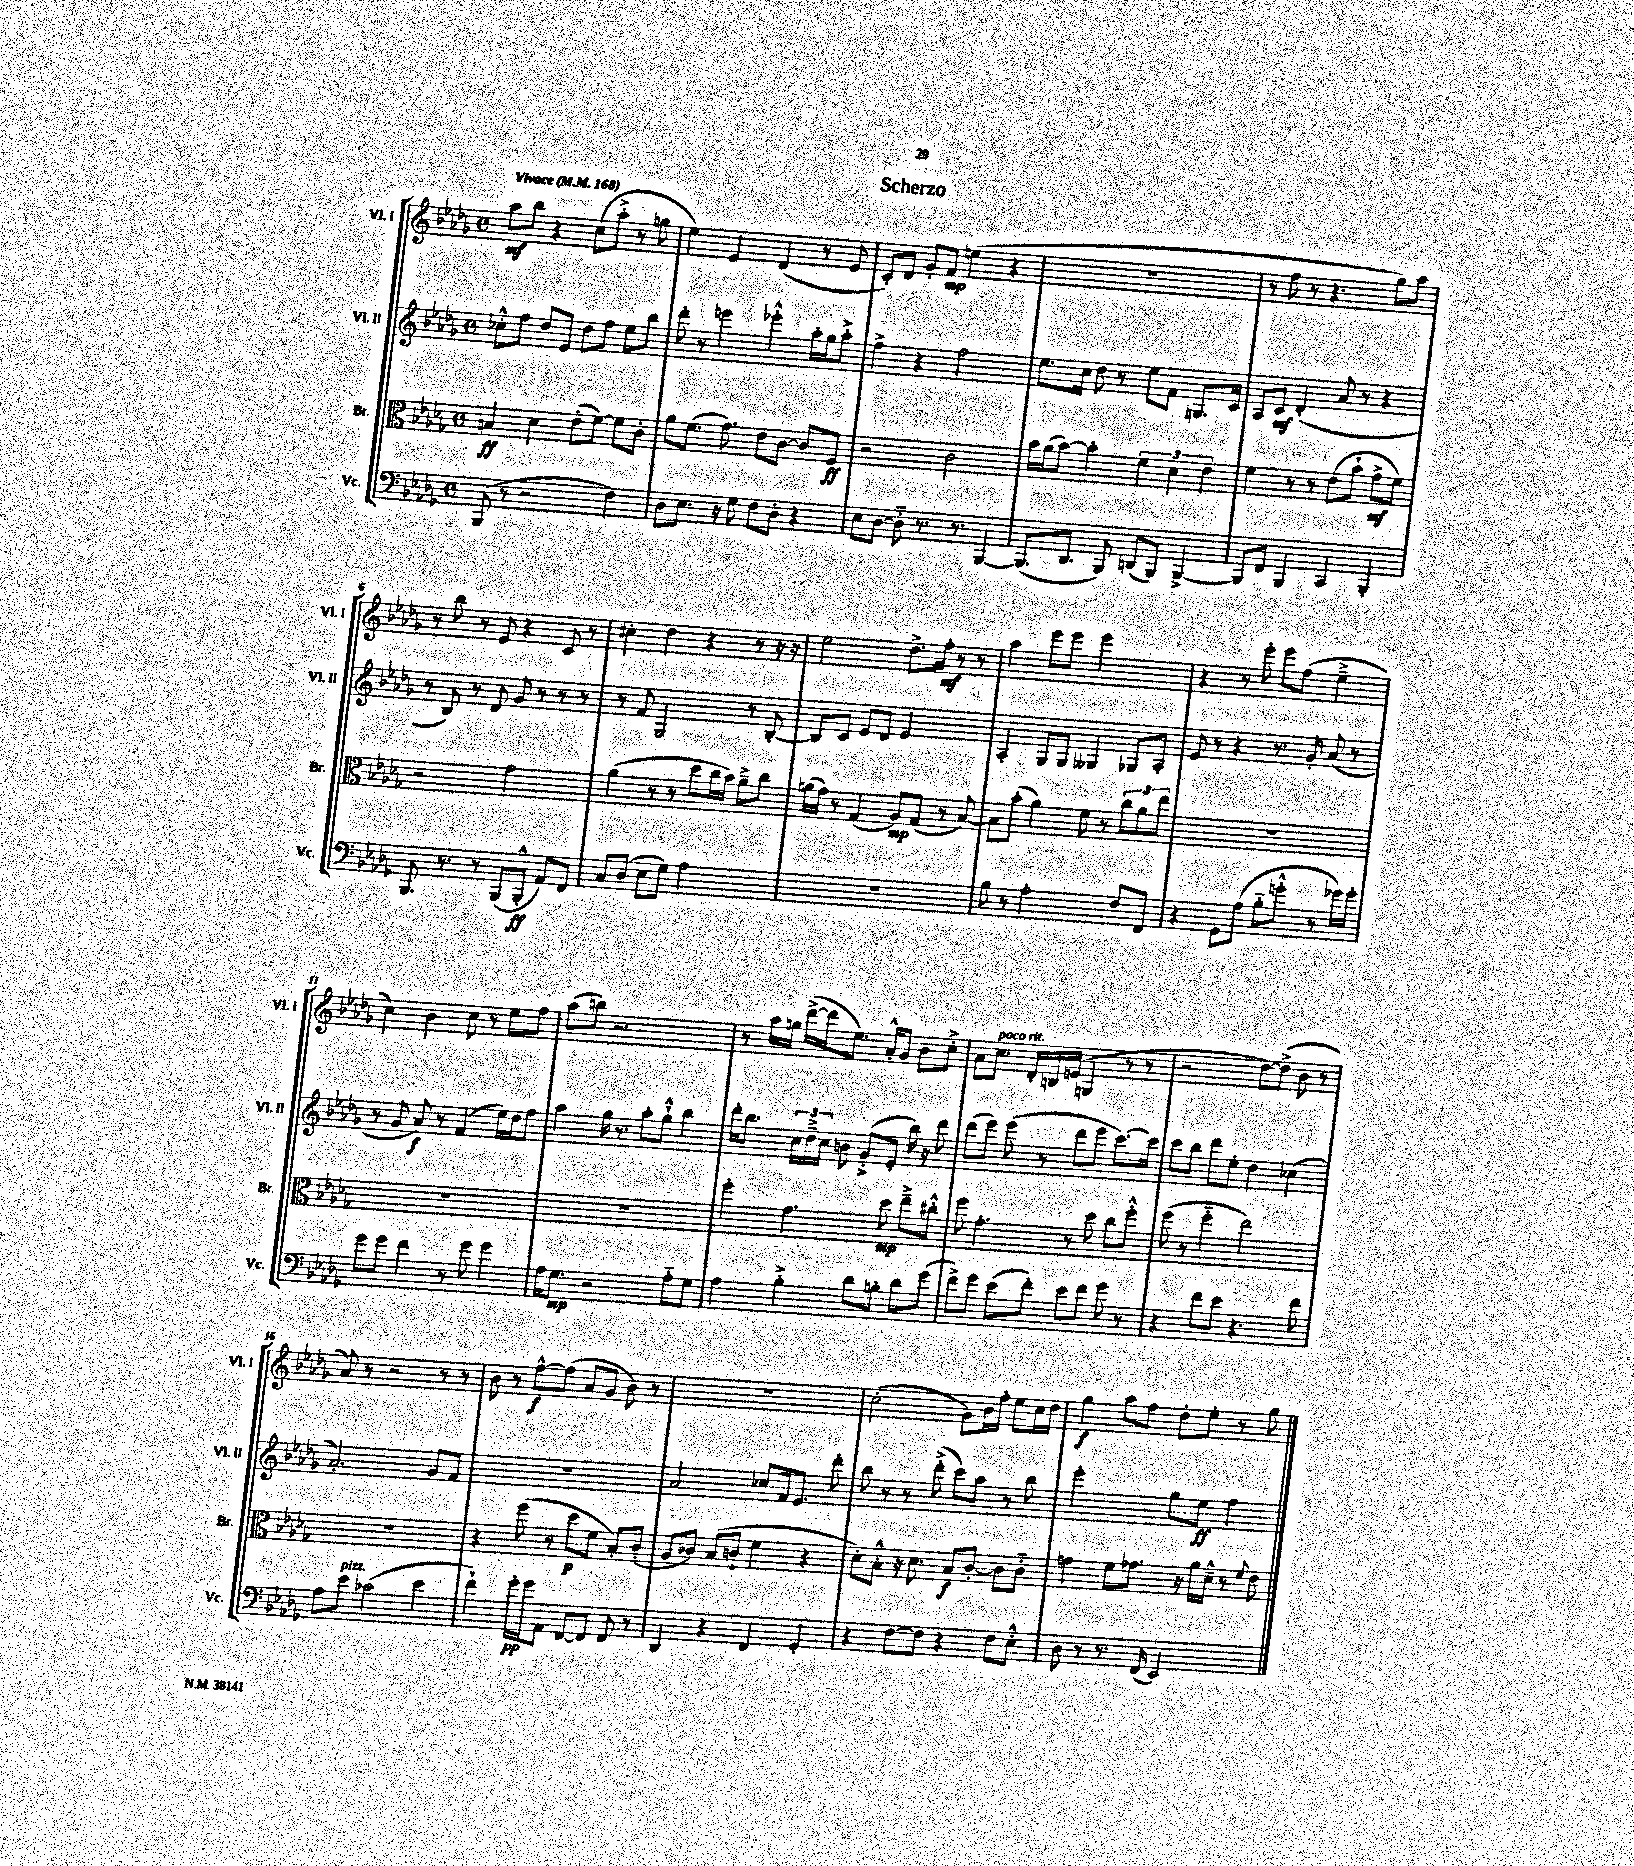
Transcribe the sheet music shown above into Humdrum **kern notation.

**kern	**dynam	**kern	**dynam	**kern	**dynam	**kern	**dynam
*part4	*part4	*part3	*part3	*part2	*part2	*part1	*part1
*staff4	*staff4	*staff3	*staff3	*staff2	*staff2	*staff1	*staff1
*I"Vc.	*	*I"Br.	*	*I"Vl. II	*	*I"Vl. I	*
*I'Vc.	*	*I'Br.	*	*I'Vl. II	*	*I'Vl. I	*
*clefF4	*	*clefC3	*	*clefG2	*	*clefG2	*
*k[b-e-a-d-g-]	*	*k[b-e-a-d-g-]	*	*k[b-e-a-d-g-]	*	*k[b-e-a-d-g-]	*
*M4/4	*	*M4/4	*	*M4/4	*	*M4/4	*
*met(c)	*	*met(c)	*	*met(c)	*	*met(c)	*
*MM168	*	*MM168	*	*MM168	*	*MM168	*
=1	=1	=1	=1	=1	=1	=1	=1
!	!	!	!	!	!	!LO:TX:a:B:t=Vivace	!
(8BBB-/	.	4Bn/	ff	8cc-X'^^\L	.	8aa-\L	mf
8r	.	.	.	8ff\J	.	8bb-\J	.
2r	.	4d-\	.	8dd-/L	.	4r	.
.	.	.	.	8e-/J	.	.	.
.	.	(8e-'\L	.	8dd-\L	.	(8cc\L	.
.	.	[8f\J)	.	8ff\J	.	8aa-'^\J	.
4F\)	.	8f\L]	.	8ee-\L	.	8r	.
.	.	8c'\J	.	8bb-\J	.	8ggn\	.
=2	=2	=2	=2	=2	=2	=2	=2
8D-\L	.	8a-\L	.	8ddd-'\	.	4ee-\)	.
8.E-\J	.	(8.f\J	.	8r	.	.	.
.	.	.	.	4eeen\	.	4e-/	.
16r	.	8.g-\)	.	.	.	.	.
8G-\	.	.	.	.	.	.	.
8F\L	.	8e-\L	.	4eee-X'^^\	.	(4d-/	.
8D-'\J	.	[8c\J	.	.	.	.	.
4r	.	8c/L]	.	16aa-'\LL	.	8r	.
.	.	.	.	16gg-\J	.	.	.
.	.	8F/J	ff	8aa-'^\J	.	8e-/	.
=3	=3	=3	=3	=3	=3	=3	=3
8E-\L	.	2r	.	4ff^\	.	8c'/L)	.
[8D-\J	.	.	.	.	.	8d-/J	.
8D-\]	.	.	.	4r	.	8g-'/L	.
8.r	.	.	.	.	.	8f/J	mp
.	.	2c\	.	2ff\	.	(4een\	.
8.r	.	.	.	.	.	.	.
[4BBB-/	.	.	.	.	.	4r	.
=4	=4	=4	=4	=4	=4	=4	=4
(8.BBB-/L]	.	16b-\LL	.	8.ee-\L	.	1r	.
.	.	(16a-\J	.	.	.	.	.
.	.	[8b-\J)	.	.	.	.	.
8.DD-/J	.	.	.	16cc\Jk	.	.	.
.	.	4b-'\]	.	8dd-\	.	.	.
8BBB-/)	.	.	.	8r	.	.	.
(8DDn/L	.	6f\	.	8ee-\L	.	.	.
8BBB-/J)	.	.	.	8f\J	.	.	.
.	.	6d-\	.	.	.	.	.
[4BBB-^/	.	.	.	8.Gn/L	.	.	.
.	.	6e-\	.	.	.	.	.
.	.	.	.	16c/Jk	.	.	.
=5	=5	=5	=5	=5	=5	=5	=5
8BBB-/L]	.	4f\	.	8A-/L	.	8r	.
8FF/J	.	.	.	8c/J	mf	8ff\	.
4BBB-/	.	8r	.	(4d-'/	.	8r	.
.	.	8r	.	.	.	4.r	.
4CC/	.	(8e-\L	.	8a-/	.	.	.
.	.	8b-`\J	.	8r	.	.	.
4BBB-'/	.	8g-^\L	mf	4r	.	8gg-\L)	.
.	.	8f\J)	.	.	.	8aa-\J	.
!!LO:LB:g=z
=6	=6	=6	=6	=6	=6	=6	=6
8.BBB-/	.	2r	.	8r	.	8r	.
.	.	.	.	8B-/)	.	8bb-\	.
8.r	.	.	.	.	.	.	.
.	.	.	.	8r	.	8r	.
8r	.	.	.	8d-/	.	8e-/	.
(8BBB-/L	.	2g-\	.	8g-/	.	4r	.
8BBB-'^^/J	ff	.	.	8r	.	.	.
8AA-/L)	.	.	.	8r	.	8c/	.
8FF/J	.	.	.	8r	.	8r	.
=7	=7	=7	=7	=7	=7	=7	=7
8C/L	.	(4a-\	.	8r	.	4cc#X'\	.
(8D-/J	.	.	.	8f/	.	.	.
8E-\L	.	8r	.	2G-/	.	4dd-\	.
8G-\J)	.	8r	.	.	.	.	.
2A-\	.	8dd-\L	.	.	.	4r	.
.	.	16cc\L	.	.	.	.	.
.	.	16b-\JJ)	.	.	.	.	.
.	.	8a-~^\L	.	8r	.	8r	.
.	.	8cc\J	.	[8B-'/	.	16r	.
.	.	.	.	.	.	16r	.
=8	=8	=8	=8	=8	=8	=8	=8
1r	.	(16an\LL	.	8B-/L]	.	2ee-\	.
.	.	16g-\JJ)	.	.	.	.	.
.	.	8r	.	8c/J	.	.	.
.	.	(4G-/	.	8e-/L	.	.	.
.	.	.	.	8d-/J	.	.	.
.	.	8A-/L)	mp	2e-/	.	8.dd-^\L	.
.	.	(8G-/J	.	.	.	.	.
.	.	.	.	.	.	16ff'\Jk	mf
.	.	8r	.	.	.	8r	.
.	.	[8B-/)	.	.	.	8r	.
=9	=9	=9	=9	=9	=9	=9	=9
8B-\	.	8B-\L]	.	4A-'/	.	4aa-\	.
8r	.	(8b-'\J	.	.	.	.	.
2A-'\	.	4a-\)	.	8G-/L	.	8eee-\L	.
.	.	.	.	8G-/J	.	8eee-\J	.
.	.	8f\	.	4G--X/	.	2eee-\	.
.	.	8r	.	.	.	.	.
8F/L	.	12cc\L	.	8G-X/L	.	.	.
.	.	12a-\	.	.	.	.	.
8FF/J	.	.	.	8A-'/J	.	.	.
.	.	12ee-\J	.	.	.	.	.
=10	=10	=10	=10	=10	=10	=10	=10
4r	.	1r	.	8e-/	.	4r	.
.	.	.	.	8r	.	.	.
8GG-\L	.	.	.	4r	.	8r	.
(8A-\J	.	.	.	.	.	8eee-'\	.
8B-\L	.	.	.	8.r	.	8eee-\L	.
8gn'^^\J	.	.	.	.	.	(8ff\J	.
.	.	.	.	16g-'/	.	.	.
8r	.	.	.	(8a-/	.	4ee-~^\	.
16g-X\LL)	.	.	.	8r	.	.	.
16g-'\JJ	.	.	.	.	.	.	.
!!LO:LB:g=z
=11	=11	=11	=11	=11	=11	=11	=11
8g-\L	.	1r	.	8r	.	4cc\)	.
8g-\J	.	.	.	8g-/	.	.	.
4f\	.	.	.	8a-/)	f	4b-\	.
.	.	.	.	8r	.	.	.
8r	.	.	.	(4f/	.	8cc\	.
8g-\	.	.	.	.	.	8r	.
4g-\	.	.	.	16ee-\LL)	.	8ee-\L	.
.	.	.	.	16dd-\J	.	.	.
.	.	.	.	8ff\J	.	8ff\J	.
=12	=12	=12	=12	=12	=12	=12	=12
16A-\KL	.	1r	.	4aa-\	.	(8aa-\L	.
8.G-\J	mp	.	.	.	.	.	.
.	.	.	.	.	.	8bbn\J)	.
2r	.	.	.	16gg-\	.	2.r	.
.	.	.	.	8.r	.	.	.
.	.	.	.	8aa-'\L	.	.	.
.	.	.	.	8gg-`^^\J	.	.	.
8A-\L	.	.	.	4bb-\	.	.	.
8G-\J	.	.	.	.	.	.	.
=13	=13	=13	=13	=13	=13	=13	=13
4A-\	.	4ff'\	.	16ddd-'\KL	.	8r	.
.	.	.	.	8.bb-\J	.	.	.
.	.	.	.	.	.	16aa-\LL	.
.	.	.	.	.	.	16ggn\JJ	.
4B-'^\	.	4.g-\	.	24cc\LL	.	([16ddd-^\LL	.
.	.	.	.	24dd-~^\	.	.	.
.	.	.	.	.	.	16ddd-\J]	.
.	.	.	.	24cc\JJ	.	.	.
.	.	.	.	8bn\	.	8.ee-\J)	.
8d-\L	.	.	.	(8g-'^/L	.	.	.
.	.	.	.	.	.	16a-'^^/KL	.
8Bn'\J	.	8dd-\	mp	8e-'/J	.	8g-/J	.
8d-\L	.	8ee-~^\L	.	16bb-\)	.	8b-\L	.
.	.	.	.	16r	.	.	.
(8g-\J	.	8cc#X'^^\J	.	8ddd-\	.	8cc'^\J	.
=14	=14	=14	=14	=14	=14	=14	=14
8f^\L)	.	8ff\	.	(8ddd-\L	.	8a-\L	.
!	!	!	!	!	!	!LO:TX:a:i:t=poco rit.	!
8g-\J	.	4.g-'\	.	8eee-\J)	.	8.cc\J	.
(8e-\L	.	.	.	(8eee-\	.	.	.
.	.	.	.	.	.	16d-'/LL	.
8f'\J)	.	.	.	8r	.	16Bn/	.
.	.	.	.	.	.	(16en/JJ	.
8e-\L	.	8r	.	8ddd-\L	.	4Gn/	.
8f\J	.	8dd-\	.	8eee-\J	.	.	.
8g-\	.	8cc\L	.	[8.ccc\L)	.	8r	.
8r	.	8ff'^^\J	.	.	.	8r	.
.	.	.	.	16ccc\Jk]	.	.	.
=15	=15	=15	=15	=15	=15	=15	=15
4r	.	(8ff\	.	8ccc\L	.	2r	.
.	.	8r	.	8bb-\J	.	.	.
8f\L	.	4ff\	.	8ddd-\L	.	.	.
8e-\J	.	.	.	8ee-'\J	.	.	.
4.r	.	2ee-\)	.	4dd-\	.	[8dd-\L)	.
.	.	.	.	.	.	(8dd-^\J]	.
.	.	.	.	(4cc-X\	.	8b-\	.
8f\	.	.	.	.	.	8r	.
!!LO:LB:g=z
=16	=16	=16	=16	=16	=16	=16	=16
8A-\L	.	1r	.	2.a-'/)	.	8a-/)	.
!LO:TX:a:i:t=pizz.	!	!	!	!	!	!	!
8e-\J	.	.	.	.	.	8r	.
(2c-X\	.	.	.	.	.	2r	.
4e-\	.	.	.	8g-/L	.	8r	.
.	.	.	.	8f/J	.	8r	.
=17	=17	=17	=17	=17	=17	=17	=17
4f`\)	.	4r	.	1r	.	8b-\	.
.	.	.	.	.	.	8r	.
16g-'\LL	pp	(8ff\	.	.	.	[8ff^^\L	f
16g-\J	.	.	.	.	.	.	.
8AA-\J	.	8r	.	.	.	(8ff\J]	.
[8FF/L	.	8dd-\L	p	.	.	8a-/L	.
8FF/J]	.	8f\J	.	.	.	8g-/J	.
8FF/	.	8B-'/L)	.	.	.	8b-\)	.
8r	.	(8c'/J	.	.	.	8r	.
=18	=18	=18	=18	=18	=18	=18	=18
4DD-/	.	8A-/L	.	2a-/	.	1r	.
.	.	8c-X/J)	.	.	.	.	.
4r	.	(8B-/L	.	.	.	.	.
.	.	8cn`/J	.	.	.	.	.
4FF/	.	4f\	.	8cc-X/L	.	.	.
.	.	.	.	16f/k	.	.	.
.	.	.	.	8.e-/J	.	.	.
4GG-'/	.	4r	.	.	.	.	.
.	.	.	.	8ddd-'\	.	.	.
=19	=19	=19	=19	=19	=19	=19	=19
4r	.	8d-'\L)	.	8bb-\	.	(2cc'\	.
.	.	8B-'^^\J	.	8r	.	.	.
[8F\L	.	16r	.	8r	.	.	.
.	.	8.d-\	.	.	.	.	.
8F\J]	.	.	.	(8ddd-'^\	.	.	.
4r	.	8B-/L	f	8ccc\L)	.	8g-\L)	.
.	.	[8c'/J	.	8aa-\J	.	16b-\L	.
.	.	.	.	.	.	16ff'\JJ	.
8F\L	.	8c\L]	.	8r	.	8ee-\L	.
8E-'^^\J	.	8c\J	.	8bb-\	.	16cc\L	.
.	.	.	.	.	.	16dd-\JJ	.
=20	=20	=20	=20	=20	=20	=20	=20
8D-\	.	4gn\	.	2eee-'\	.	4gg-\	f
8r	.	.	.	.	.	.	.
8.r	.	8f\L	.	.	.	8aa-\L	.
.	.	8.g-X\J	.	.	.	8ff\J	.
(16FF/	.	.	.	.	.	.	.
2EE-/)	.	.	.	8gg-\L	.	8dd-'\L	.
.	.	16r	.	.	.	.	.
.	.	16a-\LL	.	8ee-\J	ff	8ee-'\J	.
.	.	16d-~^^\JJ	.	.	.	.	.
.	.	8r	.	4ff\	.	8r	.
.	.	8qqf/	.	.	.	.	.
.	.	8e-\	.	.	.	8gg-\	.
==	==	==	==	==	==	==	==
*-	*-	*-	*-	*-	*-	*-	*-
